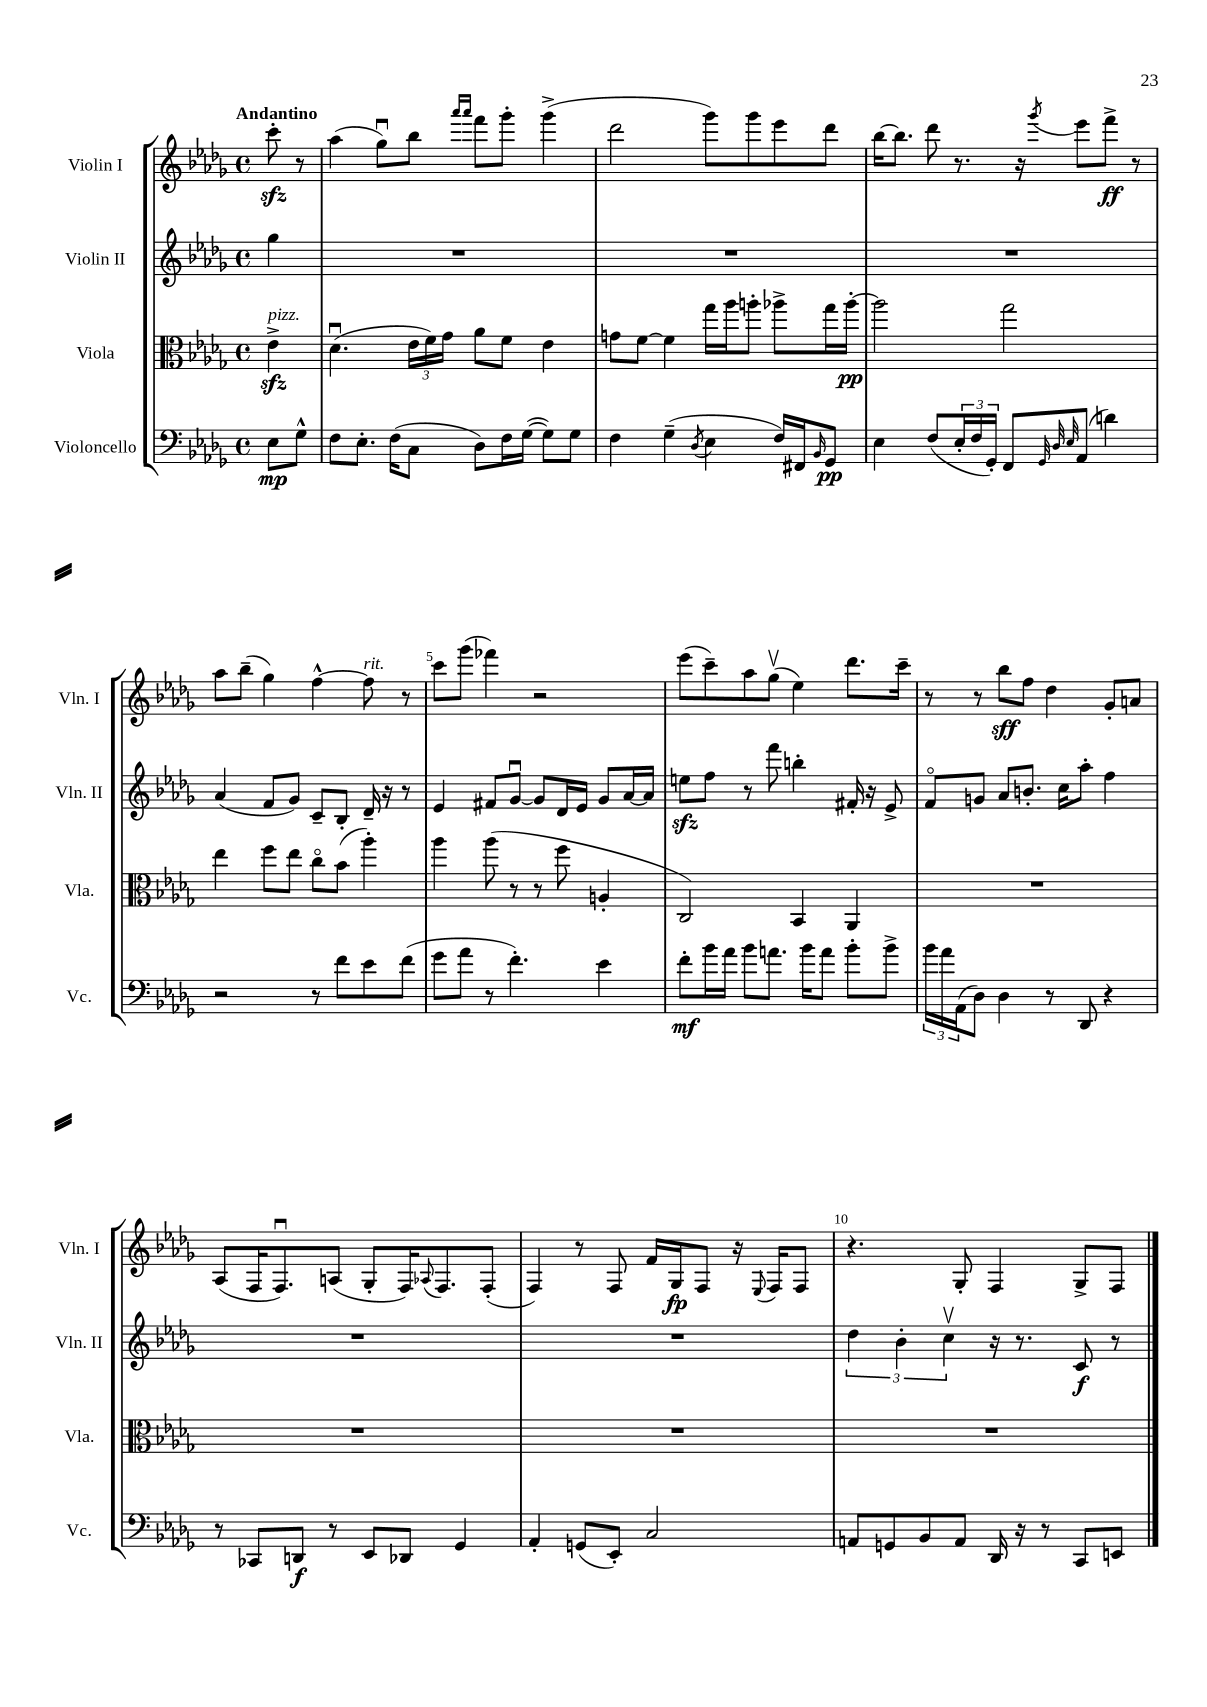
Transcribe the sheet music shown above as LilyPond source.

<<
\new StaffGroup <<
\new Staff = "s0" \with { instrumentName = "Violin I" shortInstrumentName = "Vln. I" } {
    \clef treble \key des \major \defaultTimeSignature \time 4/4 \partial 4 \tempo "Andantino"
    c'''8-.\sfz r8 |
    aes''4( ges''8\downbow) bes''8 \grace { aes'''16 aes'''16 } f'''8 ges'''8-. ges'''4->( |
    des'''2 ges'''8) ges'''8 ees'''8 des'''8 |
    bes''16~ bes''8. des'''8 r8. r16 \acciaccatura { ges'''8 } ees'''8 f'''8->\ff r8 |
    aes''8 bes''8--( ges''4) f''4~-^ f''8^\markup { \italic "rit." } r8 |
    c'''8 ges'''8( fes'''4) r2 |
    ees'''8( c'''8--) aes''8 ges''8\upbow( ees''4) des'''8. c'''16-- |
    r8 r8 bes''8\sff f''8 des''4 ges'8-. a'8 |
    aes8( f16 f8.\downbow) a8( ges8-. f16) \appoggiatura { aes8 } f8. f8-.( |
    f4) r8 f8 f'16 ges16\fp f8 r16 \appoggiatura { ees8 } f16 f8 |
    r4. ges8-. f4 ges8-> f8 \bar "|." |
}
\new Staff = "s1" \with { instrumentName = "Violin II" shortInstrumentName = "Vln. II" } {
    \clef treble \key des \major \defaultTimeSignature \time 4/4 \partial 4
    ges''4 |
    R1 |
    R1 |
    R1 |
    aes'4( f'8 ges'8) c'8-- bes8-. des'16-- r16 r8 |
    ees'4 fis'8 ges'8~\downbow ges'8 des'16 ees'16 ges'8 aes'16~ aes'16 |
    e''8\sfz f''8 r8 f'''8 b''4-. fis'16-. r16 ees'8-> |
    f'8\flageolet g'8 aes'8 b'8.-. c''16 aes''8-. f''4 |
    R1 |
    R1 |
    \tuplet 3/2 { des''4 bes'4-. c''4\upbow } r16 r8. c'8\f r8 \bar "|." |
}
\new Staff = "s2" \with { instrumentName = "Viola" shortInstrumentName = "Vla." } {
    \clef alto \key des \major \defaultTimeSignature \time 4/4 \partial 4
    ees'4->\sfz^\markup { \italic "pizz." } |
    des'4.\downbow( \tuplet 3/2 { ees'16 f'16) ges'16 } aes'8 f'8 ees'4 |
    g'8 f'8~ f'4 ges''16 aes''16 a''8-. aes''8-> ges''16 aes''16~-.\pp |
    aes''2 ges''2 |
    ees''4 f''8 ees''8 c''8\flageolet bes'8( aes''4-.) |
    aes''4 aes''8( r8 r8 f''8 a4-. |
    c2) bes,4 aes,4 |
    R1 |
    R1 |
    R1 |
    R1 \bar "|." |
}
\new Staff = "s3" \with { instrumentName = "Violoncello" shortInstrumentName = "Vc." } {
    \clef bass \key des \major \defaultTimeSignature \time 4/4 \partial 4
    ees8\mp ges8-^ |
    f8 ees8.-. f16( c8 des8) f16 ges16~( ges8) ges8 |
    f4 ges4--( \acciaccatura { des8 } ees4 f16) fis,16 \grace { bes,16 } ges,8\pp |
    ees4 f8( \tuplet 3/2 { ees16-. f16 ges,16-.) } f,8 \grace { ges,32 des32 ees32 } aes,8( d'4) |
    r2 r8 f'8 ees'8 f'8( |
    ges'8 aes'8 r8 f'4.-.) ees'4 |
    f'8-.\mf bes'16 aes'16 bes'8 a'8. bes'16 a'8 bes'8-. bes'8-> |
    \tuplet 3/2 { bes'16 aes'16 aes,16( } des8) des4 r8 des,8 r4 |
    r8 ces,8 d,8\f r8 ees,8 des,8 ges,4 |
    aes,4-. g,8( ees,8-.) c2 |
    a,8 g,8 bes,8 a,8 des,16 r16 r8 c,8 e,8 \bar "|." |
}
>>
>>
\layout { \context { \Score \override BarNumber.break-visibility = ##(#f #t #t) barNumberVisibility = #(every-nth-bar-number-visible 5) } }
